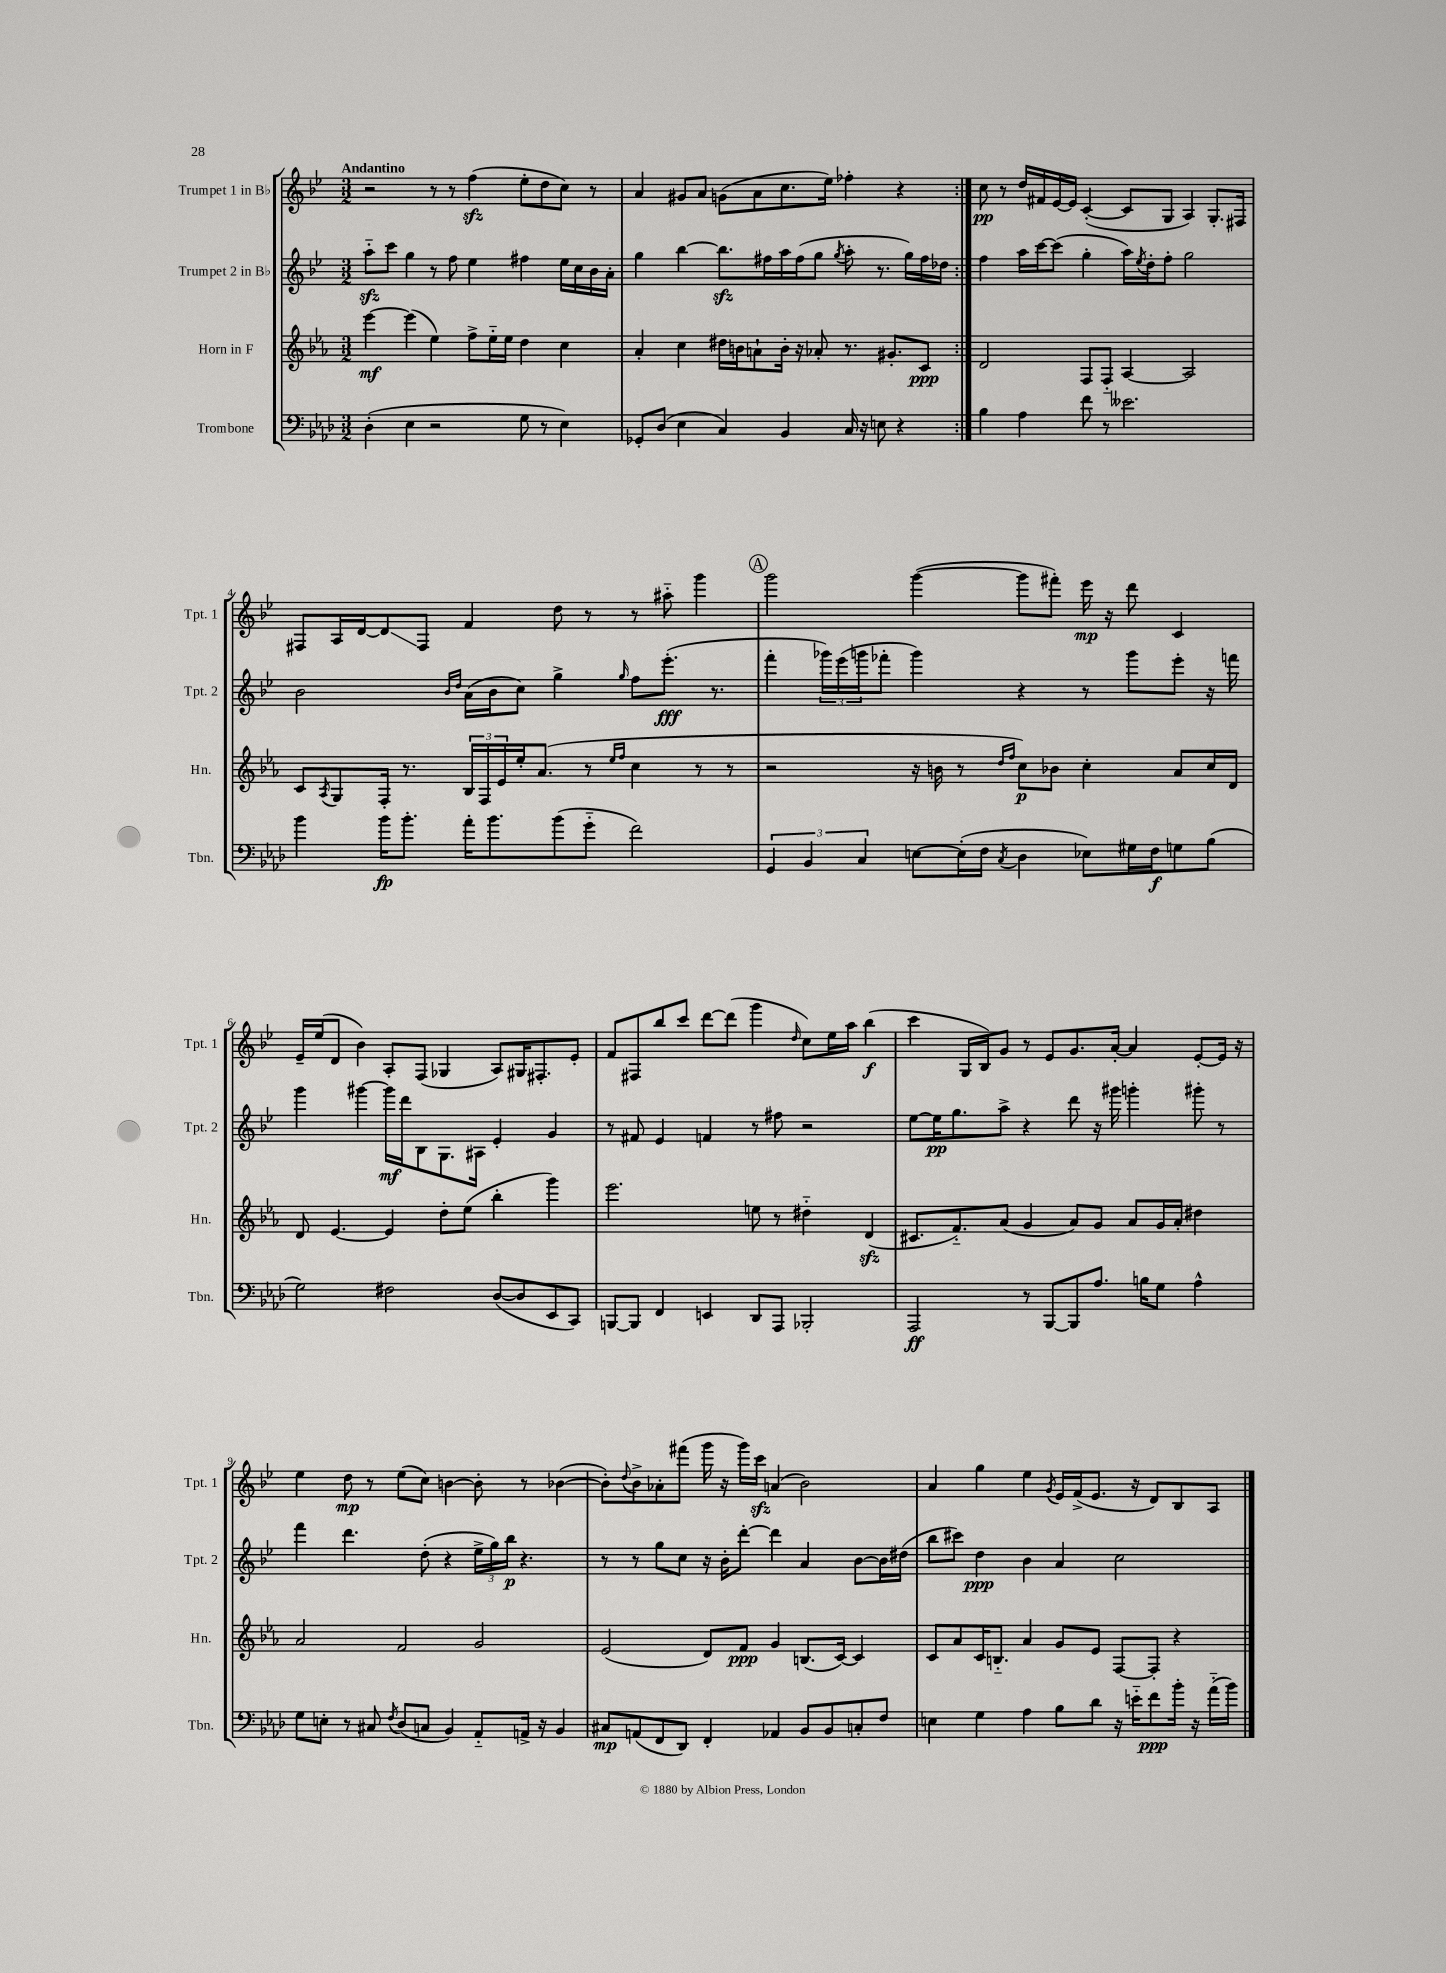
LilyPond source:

<<
\new StaffGroup <<
\new Staff = "s0" \with { instrumentName = "Trumpet 1 in Bb" shortInstrumentName = "Tpt. 1" } {
    \clef treble \key bes \major \numericTimeSignature \time 3/2 \tempo "Andantino"
    \repeat volta 2 { r2 r8 r8 f''4\sfz( ees''8-. d''8 c''8) r8 |
    a'4 gis'8 a'8 g'8( a'8 c''8. ees''16) fes''4-. r4 | }
    c''8\pp r8 d''16 fis'16 ees'16~ ees'16 c'4~-.( c'8 g8 a4) g8.-. fis16 |
    fis8 a16 d'16~ d'8\glissando fis8 f'4 d''8 r8 r8 ais''8-_ g'''4 |
    \mark \markup { \circle "A" } g'''2 g'''4~( g'''8 fis'''8-.) ees'''16\mp r16 d'''8 c'4 |
    ees'16-- ees''16( d'8 bes'4) a8-. f8( ges4 a8) gis16 fis8.-. ees'8-. |
    f'8 fis8 bes''8 c'''8 d'''8~ d'''8( g'''4 \grace { d''16 } c''8) ees''16 a''16 bes''4\f( |
    c'''4 g16 bes16) g'8 r8 ees'8 g'8. a'16~-. a'4 ees'8~-. ees'16 r16 |
    ees''4 d''8\mp r8 ees''8( c''8) b'4~ b'8-. r8 bes'4~( |
    bes'8-.) \appoggiatura { d''8 } bes'8-> aes'8-. fis'''8( g'''16 r16 g'''16) c'''16\sfz a'4( bes'2) |
    a'4 g''4 ees''4 \acciaccatura { g'8 } ees'16 f'16->( ees'8. r16 d'8) bes8 a8 \bar "|." |
}
\new Staff = "s1" \with { instrumentName = "Trumpet 2 in Bb" shortInstrumentName = "Tpt. 2" } {
    \clef treble \key bes \major \numericTimeSignature \time 3/2
    \repeat volta 2 { a''8-_\sfz c'''8 g''4 r8 f''8 ees''4 fis''4 ees''16 c''16 bes'16 a'16-. |
    g''4 bes''4~ bes''8.\sfz fis''16 a''16 fis''16( g''8 \acciaccatura { g''8 } a''8-. r8. g''16) fis''16 des''16 | }
    f''4 a''16 c'''16~ c'''8( g''4-. a''16) \acciaccatura { ees''8 } d''16-. f''8-. g''2 |
    bes'2 \grace { bes'16 d''16 } a'16( bes'16 c''8) g''4-> \grace { g''16 } f''8 ees'''8.-.\fff( r8. |
    \mark \markup { \circle "A" } f'''4-. \tuplet 3/2 { ges'''16) ees'''16( g'''16 } fes'''8-. g'''4) r4 r8 g'''8 ees'''8-. r16 f'''16 |
    g'''4 gis'''4~ gis'''16\mf d'''16 bes8 g8. ais16 ees'4-. g'4 |
    r8 fis'8 ees'4 f'4 r8 fis''8 r2 |
    ees''8~ ees''16\pp g''8. a''8-> r4 d'''8 r16 gis'''16 g'''4-. gis'''8-. r8 |
    f'''4 d'''4. d''8-.( r4 \tuplet 3/2 { ees''16-> g''16) bes''16\p } r4. |
    r8 r8 g''8 c''8 r16 bes'16-. d'''8~-. d'''4 a'4 bes'8~ bes'16 dis''16( |
    bes''8 cis'''8) d''4\ppp bes'4 a'4 c''2 \bar "|." |
}
\new Staff = "s2" \with { instrumentName = "Horn in F" shortInstrumentName = "Hn." } {
    \clef treble \key ees \major \numericTimeSignature \time 3/2
    \repeat volta 2 { ees'''4~\mf ees'''4( ees''4) f''8-> ees''16-_ ees''16 d''4 c''4 |
    aes'4-. c''4 dis''16 b'16 a'8-! b'16-. r16 aes'8-. r8. gis'8.-. c'8\ppp | }
    d'2 f8 f8-_ aes4~ aes2 |
    c'8 \acciaccatura { aes8 } g8 f16-. r8. \tuplet 3/2 { bes16 f16 ees'16 } ees''16-. aes'8.( r8 \grace { ees''16 f''16 } c''4 r8 r8 |
    \mark \markup { \circle "A" } r2 r16 b'16 r8 \grace { d''16 f''16 } c''8\p) bes'8 c''4-. aes'8 c''16 d'16 |
    d'8 ees'4.~ ees'4 d''8-. ees''8( bes''4-. g'''4) |
    ees'''2. e''8 r8 dis''4-_ d'4\sfz( |
    cis'8. f'8.-_) aes'8( g'4 aes'8) g'8 aes'8 g'16 aes'16-. dis''4 |
    aes'2 f'2 g'2 |
    ees'2( d'8) f'8\ppp g'4 b8.( c'16~) c'4 |
    c'8 aes'8 c'16 b8.-_ aes'4 g'8 ees'8 f8~ f8-. r4 \bar "|." |
}
\new Staff = "s3" \with { instrumentName = "Trombone" shortInstrumentName = "Tbn." } {
    \clef bass \key aes \major \numericTimeSignature \time 3/2
    \repeat volta 2 { des4-.( ees4 r2 g8 r8 ees4) |
    ges,8-. des8( ees4 c4) bes,4 c16 r16 e8 r4 | }
    bes4 aes4 f'8 r8 eeses'2. |
    bes'4 bes'16\fp bes'8.-. aes'16-. bes'8. bes'8( g'8-_ f'2) |
    \mark \markup { \circle "A" } \tuplet 3/2 { g,4 bes,4 c4 } e8~ e16-.( f16 \acciaccatura { c8 } des4 ees8) gis16 f16\f g8 bes8( |
    g2) fis2 des8~( des8 ees,8 c,8) |
    b,,8~ b,,8 f,4 e,4 des,8 aes,,8 bes,,2-. |
    aes,,2\ff r8 bes,,8~ bes,,8 aes8. b16 g8 aes4-^ |
    g8 e8-. r8 cis8 \acciaccatura { f8 } des8( c8 bes,4) aes,8-_ a,16-> r16 bes,4 |
    cis8\mp a,8( f,8 des,8) f,4-. aes,4 bes,8 bes,8 c8-. f8 |
    e4 g4 aes4 bes8 des'8 r16 e'16-_ f'8\ppp bes'16-. r16 aes'16-_( bes'16) \bar "|." |
}
>>
>>
